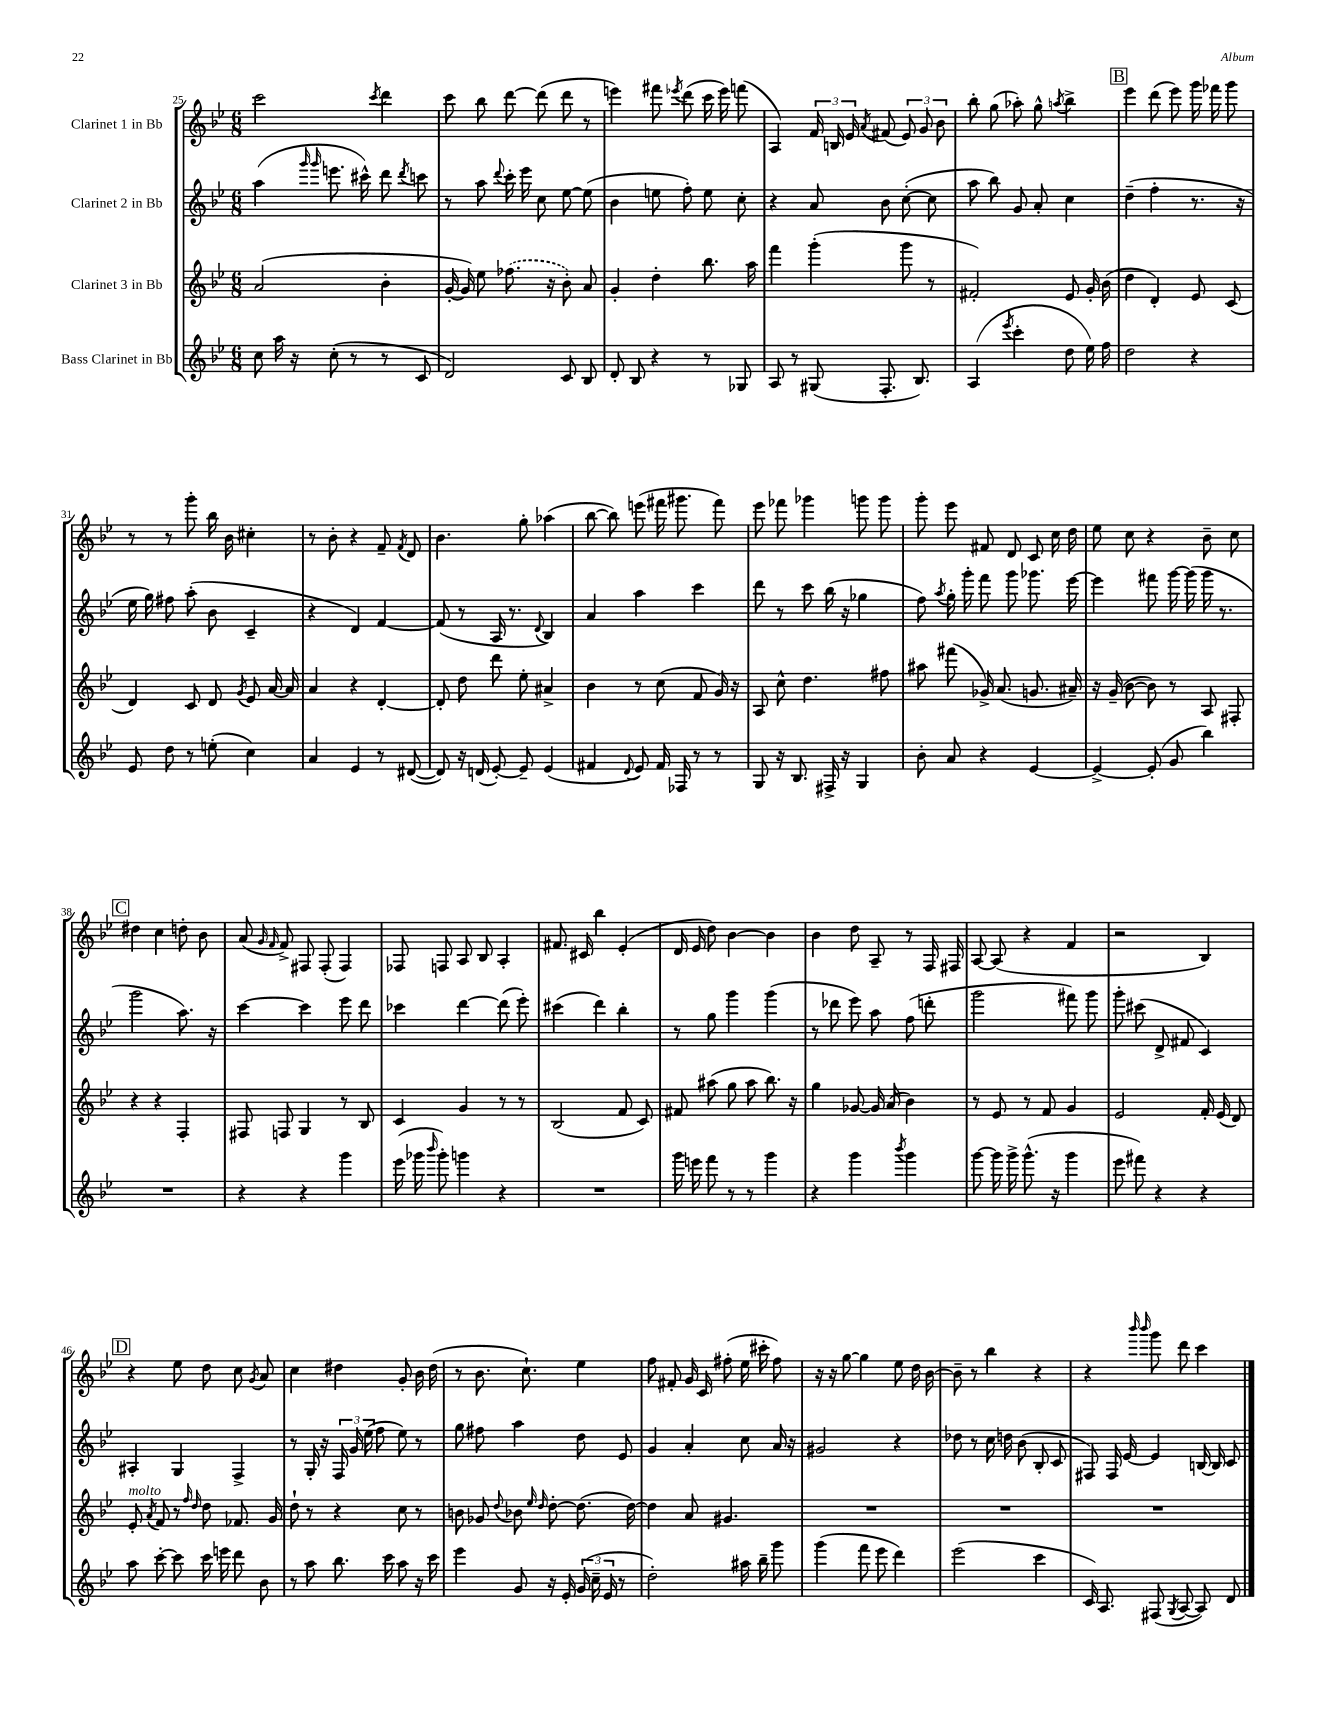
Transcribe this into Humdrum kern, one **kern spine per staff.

**kern	**kern	**kern	**kern
*staff4	*staff3	*staff2	*staff1
*clefG2	*clefG2	*clefG2	*clefG2
*k[b-e-]	*k[b-e-]	*k[b-e-]	*k[b-e-]
*M6/8	*M6/8	*M6/8	*M6/8
8cc	(2a	(4aa	2ccc
16aa	.	.	.
16r	.	.	.
.	.	16qqggg	.
.	.	16qqggg	.
(8cc'	.	8.eee	.
8r	.	.	.
.	.	16ccc#^^)	.
.	.	.	8qccc
8r	4b-'	8ddd	4ddd
.	.	8qddd	.
8c	.	8ccc	.
=	=	=	=
2d)	[16g'	8r	8ccc
.	16g])	.	.
.	8ee-	8aa	8bb-
.	.	8qqddd	.
.	(8.ff-	16ccc'	[8ddd
.	.	16eee-	.
.	.	8cc	(8ddd]
.	16r	.	.
8c	8b-')	[8ee-	8ddd
8B-	8a	(8ee-]	8r
=	=	=	=
8d'	4g'	4b-	4eee)
8B-	.	.	.
4r	4dd'	8ee	8fff#
.	.	.	8qeee-
.	.	8ff')	(8ddd
8r	8.bb-	8ee	16ccc
.	.	.	16eee-)
8G-	.	8cc'	(8fff
.	16aa	.	.
=	=	=	=
8A	4fff	4r	4A)
8r	.	.	.
(8G#	(4ggg'	8a	24f
.	.	.	24B
.	.	.	24e-
.	.	.	8qa
8.F'	.	8b-	(8f#
.	8ggg	([8cc'	12e-)
8.B-)	.	.	.
.	.	.	12g
.	8r	8cc]	.
.	.	.	12b-
=	=	=	=
(4A	2f#')	8aa	8bb-'
.	.	8bb-)	(8gg
8qeee-	.	.	.
4ccc'	.	8g	8aa-')
.	.	8a'	8gg^^
.	.	.	8qaa
8dd	8e-	4cc	4bb-^
16ee-)	16g'	.	.
16ff	(16b-	.	.
=	=	=	=
2dd	4dd	(4dd~	4eee-
.	4d')	4ff'	(8ddd
.	.	.	8eee-)
4r	8e-	8.r	16ggg
.	.	.	16fff-
.	(8c	.	8ggg
.	.	16r	.
=	=	=	=
8e-	4d)	16ee-	8r
.	.	16gg)	.
8dd	.	8ff#	8r
8r	8c	(8aa'	8ggg'
(8ee'	8d	8b-	16bb-
.	.	.	16b-
.	8qg	.	.
4cc)	8e-	4c~	4cc#'
.	[16a	.	.
.	16a]	.	.
=	=	=	=
4a	4a	4r	8r
.	.	.	8b-'
4e-	4r	4d)	4r
8r	[4d'	[4f	8f~
.	.	.	8qf
([8d#	.	.	8d
=	=	=	=
8d#])	8d']	(8f]	4.b-
16r	8dd	8r	.
(16d	.	.	.
[8e-')	8ddd	16A	.
.	.	8.r	.
8e-~]	8ee-'	.	8gg'
.	.	8qqd	.
(4e-	4a#^	4B-)	(4aa-
=	=	=	=
4f#	4b-	4a	[8bb-
.	.	.	8bb-])
8qqd	.	.	.
8e-)	8r	4aa	(8eee
16f#	(8cc	.	16fff#
16F-	.	.	8.ggg#
8r	8f	4ccc	.
8r	16g)	.	8fff#)
.	16r	.	.
=	=	=	=
8G	8A	8ddd	8eee-
16r	8cc^^	8r	8fff-
8.B-	.	.	.
.	4.dd	8ccc	4ggg-
16F#^	.	(16bb-	.
16r	.	16r	.
4G	.	4gg-	8ggg
.	8ff#	.	8ggg
=	=	=	=
8b-'	8aa#	8ff)	8ggg'
.	.	8qaa	.
8a	(8fff#	16gg'	8eee-
.	.	16ggg'	.
4r	16g-^)	8fff	8f#
.	(8.a	.	.
.	.	8ggg	8d
[4e-	8.g	8.ggg-	8c
.	.	.	16cc
.	16a#~)	[16eee-	16dd
=	=	=	=
4e-^_	16r	4eee-]	8ee-
.	(16g~	.	.
.	[8b-	.	8cc
(8e-']	8b-])	8fff#	4r
8g	8r	[16ggg	.
.	.	(16ggg]	.
4bb-)	8A	16ggg	8b-~
.	.	8.r	.
.	8F#'	.	8cc
=	=	=	=
2.r	4r	2ggg	4dd#
.	4r	.	4cc
.	4F'	8.aa)	8dd'
.	.	.	8b-
.	.	16r	.
=	=	=	=
4r	8F#	[4ccc	(8a
.	.	.	16qqg
.	.	.	16qqf
.	8F	.	8f^)
4r	4G	4ccc]	8F#
.	.	.	(8F#'
4ggg	8r	8eee-	4F#)
.	8B-	8ddd	.
=	=	=	=
(16eee-	4c	4ccc-	8F-
16ggg-	.	.	.
16qqbbb-	.	.	.
8ggg-')	.	.	8F
4ggg	4g	[4ddd	8A
.	.	.	8B-
4r	8r	(8ddd]	4A'
.	8r	8eee-')	.
=	=	=	=
2.r	(2B-	(4ccc#	8.f#
.	.	.	16c#
.	.	4ddd)	4bb-
.	8f	4bb-'	(4e-'
.	8c)	.	.
=	=	=	=
16ggg	8f#	8r	16d
16eee	.	.	16e-
8fff	(8aa#	8gg	8dd)
8r	8gg	4ggg	[4b-
8r	8aa#	.	.
4ggg	8.bb-)	(4ggg	4b-]
.	16r	.	.
=	=	=	=
4r	4gg	8r	4b-
.	.	8ddd-	.
4ggg	[8g-	8eee-)	8dd
.	16g-]	8aa	8A~
.	(16a	.	.
8qbbb-	.	.	.
4ggg	4b-)	(8ff	8r
.	.	8ddd'	16F
.	.	.	16F#
=	=	=	=
[8ggg	8r	2ggg	[8A
16ggg]	8e-	.	(8A]
16ggg^	.	.	.
(8.ggg^^	8r	.	4r
.	8f	.	.
16r	.	.	.
4ggg	4g	8fff#)	4f
.	.	8ggg	.
=	=	=	=
8eee-	2e-	8ggg'	2r
8fff#)	.	(8ccc#	.
4r	.	8d^	.
.	.	8f#	.
4r	16f'	4c)	4B-)
.	(16e-	.	.
.	8d)	.	.
=	=	=	=
8aa	8e-'	4A#'	4r
.	8qa	.	.
[8ccc'	8f	.	.
8ccc]	8r	4G	8ee-
.	16qqff	.	.
.	16qqdd	.	.
16ccc	8dd	.	8dd
16eee	.	.	.
8ddd	8.f-	4F^	8cc
.	.	.	8qg
8b-	.	.	8a
.	16g	.	.
=	=	=	=
8r	8dd`	8r	4cc
8aa	8r	16G'	.
.	.	16r	.
8.bb-	4r	24F	4dd#
.	.	24g	.
.	.	(24ee-	.
.	.	8ff	.
16ccc	.	.	.
8aa	8cc	8ee-)	8g'
16r	8r	8r	16b-
16ccc	.	.	(16dd#
=	=	=	=
4eee-	8b	8gg	8r
.	8g-	8ff#	8.b-
.	8qqdd	.	.
8g	8b-	4aa	.
.	.	.	8.cc`)
.	16qqee-	.	.
.	16qqdd	.	.
16r	[8dd'	.	.
16e-'	.	.	.
(24g	(8.dd]	8dd	4ee-
24cc~	.	.	.
24e-	.	.	.
8r	.	8e-	.
.	[16dd)	.	.
=	=	=	=
2dd')	4dd]	4g	8ff
.	.	.	8f#'
.	8a	4a'	16g
.	.	.	16c
.	4.g#	.	(8ff#'
16aa#	.	8cc	16ee-
16bb-~	.	.	16ccc#'
8ggg	.	16a	8ff#)
.	.	16r	.
=	=	=	=
(4ggg	2.r	2g#	16r
.	.	.	16r
.	.	.	[8gg
8fff	.	.	4gg]
8eee-	.	.	.
4ddd)	.	4r	8ee-
.	.	.	16dd
.	.	.	[16b-
=	=	=	=
(2eee-	2.r	8dd-	8b-~]
.	.	8r	8r
.	.	16cc	4bb-
.	.	16dd	.
.	.	(8b-	.
4ccc	.	8B-'	4r
.	.	8c	.
=	=	=	=
16c)	2.r	8F#)	4r
8.A	.	.	.
.	.	16F#	.
.	.	[16e-	.
.	.	.	16qqbbb-
.	.	.	16qqbbb-
(8F#	.	4e-]	8ggg
8qG	.	.	.
[8A	.	.	8ddd
8A])	.	[16B	4ccc
.	.	16B]	.
8d	.	8c	.
==	==	==	==
*-	*-	*-	*-
